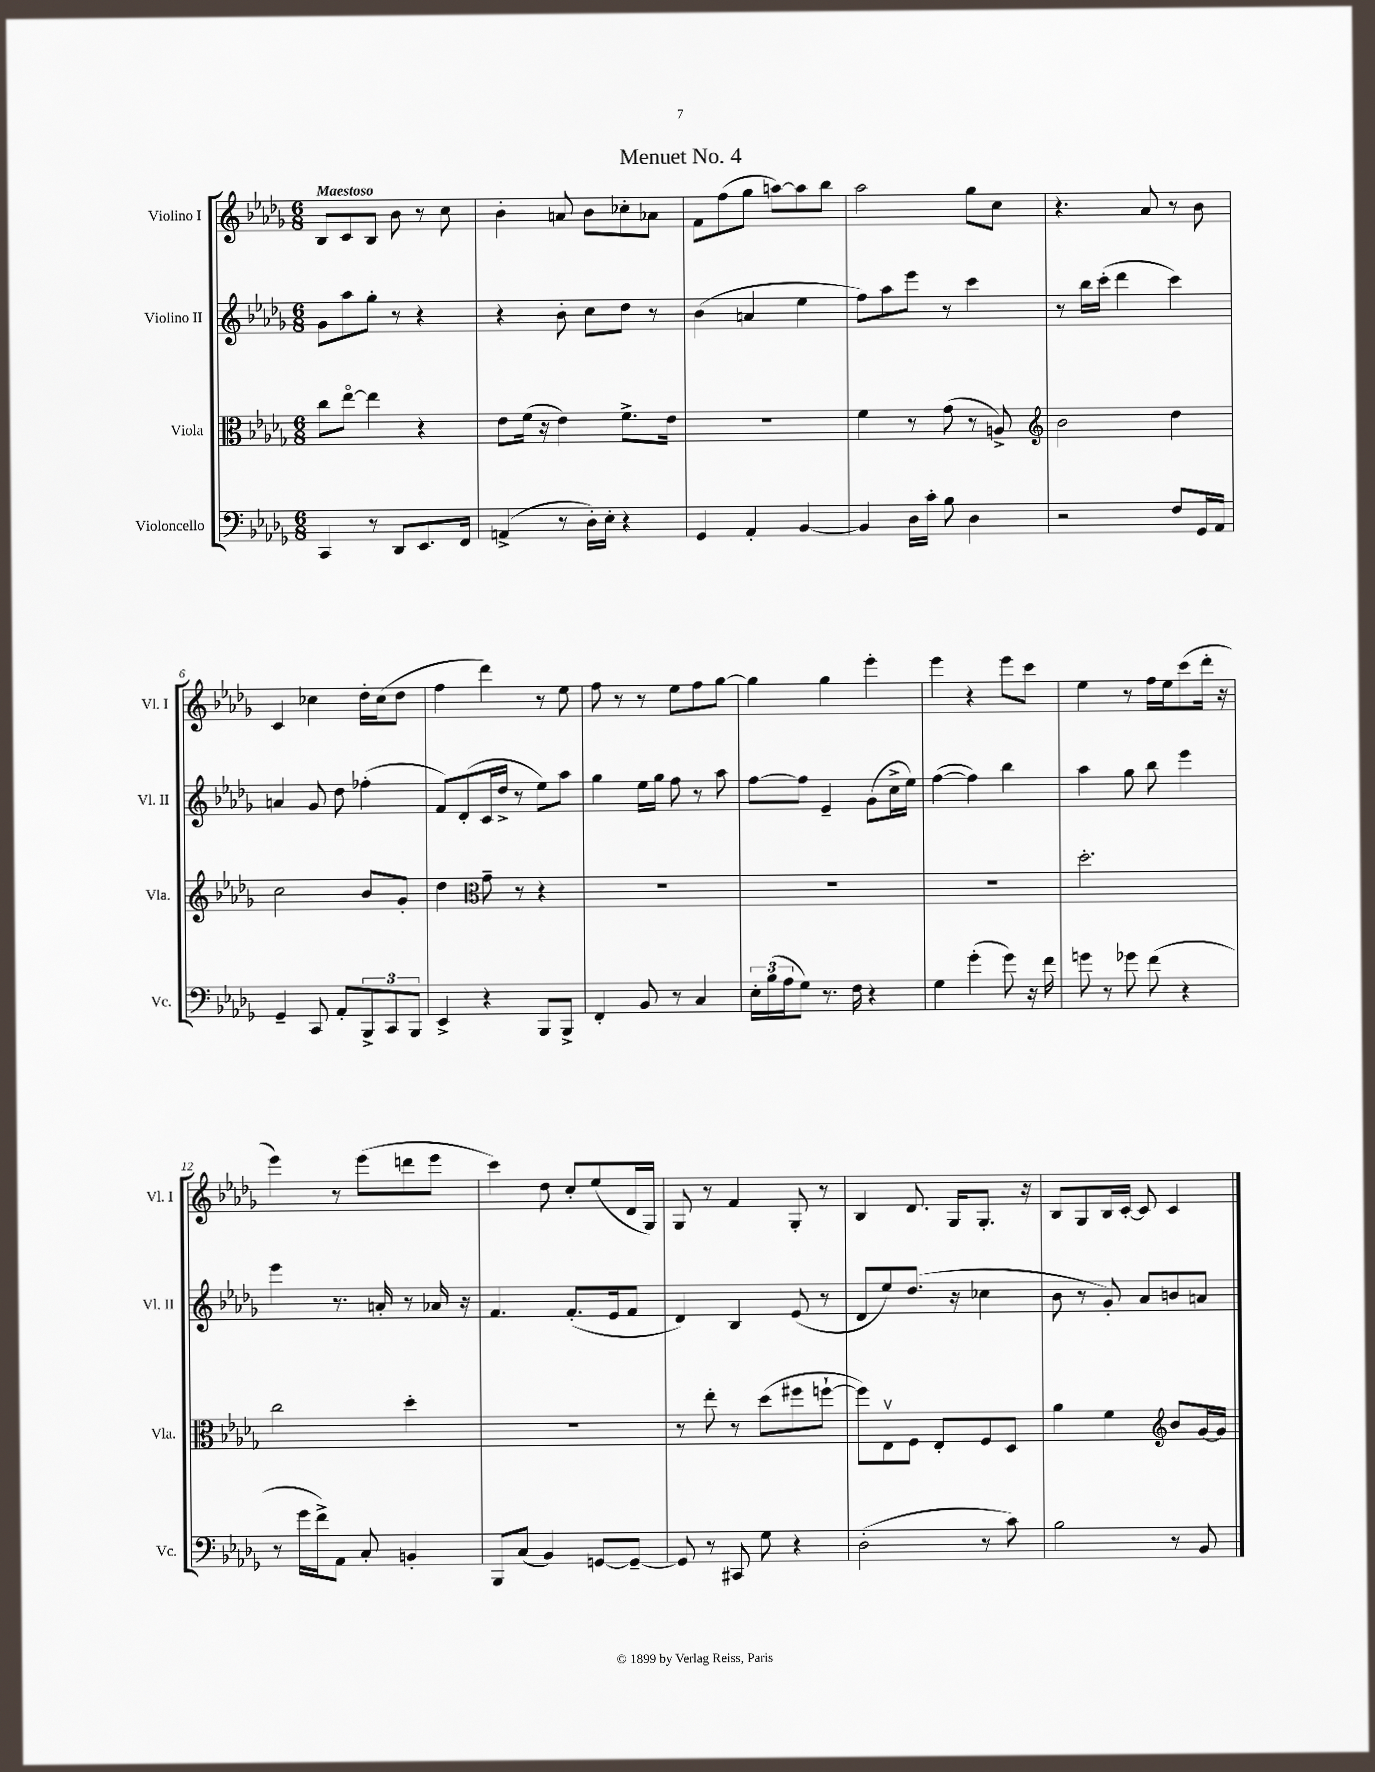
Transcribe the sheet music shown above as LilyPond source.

\header { title = "Menuet No. 4" }
<<
\new StaffGroup <<
\new Staff = "s0" \with { instrumentName = "Violino I" shortInstrumentName = "Vl. I" } {
    \clef treble \key des \major \numericTimeSignature \time 6/8 \tempo "Maestoso"
    bes8 c'8 bes8 bes'8 r8 c''8 |
    bes'4-. a'8 bes'8 ces''8-. aes'8 |
    f'8 f''8( ges''8 a''8~) a''8 bes''8 |
    aes''2 ges''8 c''8 |
    r4. aes'8 r8 bes'8 |
    c'4 ces''4 des''16-. ces''16( des''8 |
    f''4 des'''4) r8 ees''8 |
    f''8 r8 r8 ees''8 f''8 ges''8~ |
    ges''4 ges''4 ees'''4-. |
    ees'''4 r4 ees'''8 c'''8 |
    ees''4 r8 f''16 ees''16 c'''8( des'''16-. r16 |
    ees'''4) r8 ees'''8( d'''8 ees'''8 |
    c'''4) des''8 c''8-. ees''8( des'16 ges16) |
    ges8 r8 f'4 ges8-. r8 |
    bes4 des'8. ges16 ges8.-. r16 |
    bes8 ges8 bes16 c'16~-. c'8 c'4 \bar "|." |
}
\new Staff = "s1" \with { instrumentName = "Violino II" shortInstrumentName = "Vl. II" } {
    \clef treble \key des \major \numericTimeSignature \time 6/8
    ges'8 aes''8 ges''8-. r8 r4 |
    r4 bes'8-. c''8 des''8 r8 |
    bes'4( a'4 ees''4 |
    f''8) aes''8 ees'''8 r8 c'''4 |
    r8 bes''16 c'''16-.( des'''4 c'''4) |
    a'4 ges'8 des''8 fes''4-.( |
    f'8) des'8-.( c'16 des''16-> r8 ees''8) aes''8 |
    ges''4 ees''16 ges''16 f''8 r8 aes''8 |
    f''8~ f''8 ees'4-- ges'8( c''16-> ees''16) |
    f''4~( f''4) bes''4 |
    aes''4 ges''8 bes''8 ees'''4 |
    ees'''4 r8. a'16-. r8 aes'16 r16 |
    f'4. f'8.-.( ees'16 f'8 |
    des'4) bes4 ees'8( r8 |
    des'8 ees''8) des''8.( r16 ces''4 |
    bes'8 r8 ges'8-.) aes'8 b'8 a'8 \bar "|." |
}
\new Staff = "s2" \with { instrumentName = "Viola" shortInstrumentName = "Vla." } {
    \clef alto \key des \major \numericTimeSignature \time 6/8
    c''8 ees''8~\flageolet ees''4 r4 |
    ees'8 f'16( r16 ees'4) f'8.-> ees'16 |
    R2. |
    f'4 r8 ges'8( r8 a8->) |
    \clef treble bes'2 des''4 |
    c''2 bes'8 ges'8-. |
    des''4 \clef alto ges'8-- r8 r4 |
    R2. |
    R2. |
    R2. |
    des''2.-. |
    c''2 des''4-. |
    R2. |
    r8 ees''8-. r8 des''8( fis''8 f''8~-! |
    f''8) ees8\upbow f8 ees8-. f8 des8 |
    aes'4 f'4 \clef treble bes'8 ges'16~ ges'16 \bar "|." |
}
\new Staff = "s3" \with { instrumentName = "Violoncello" shortInstrumentName = "Vc." } {
    \clef bass \key des \major \numericTimeSignature \time 6/8
    c,4 r8 des,8 ees,8. f,16 |
    a,4->( r8 des16-.) ees16-. r4 |
    ges,4 aes,4-. bes,4~ |
    bes,4 des16 c'16-. bes8 des4 |
    r2 f8 ges,16 aes,16 |
    ges,4-- c,8 aes,8-. \tuplet 3/2 { bes,,8-> c,8 bes,,8 } |
    ees,4-> r4 bes,,8 bes,,8-> |
    f,4-. bes,8 r8 c4 |
    \tuplet 3/2 { ees16-. bes16( aes16 } ges8) r8. f16 r4 |
    ges4 ges'4-.( ges'8) r16 f'16 |
    g'8 r8 ges'8 f'8( r4 |
    r8 ges'16 f'16->) aes,8 c8-. b,4-. |
    bes,,8 c8( bes,4) g,8~ g,8~-- |
    g,8 r8 cis,8 ges8 r4 |
    des2-.( r8 c'8) |
    bes2 r8 bes,8 \bar "|." |
}
>>
>>
